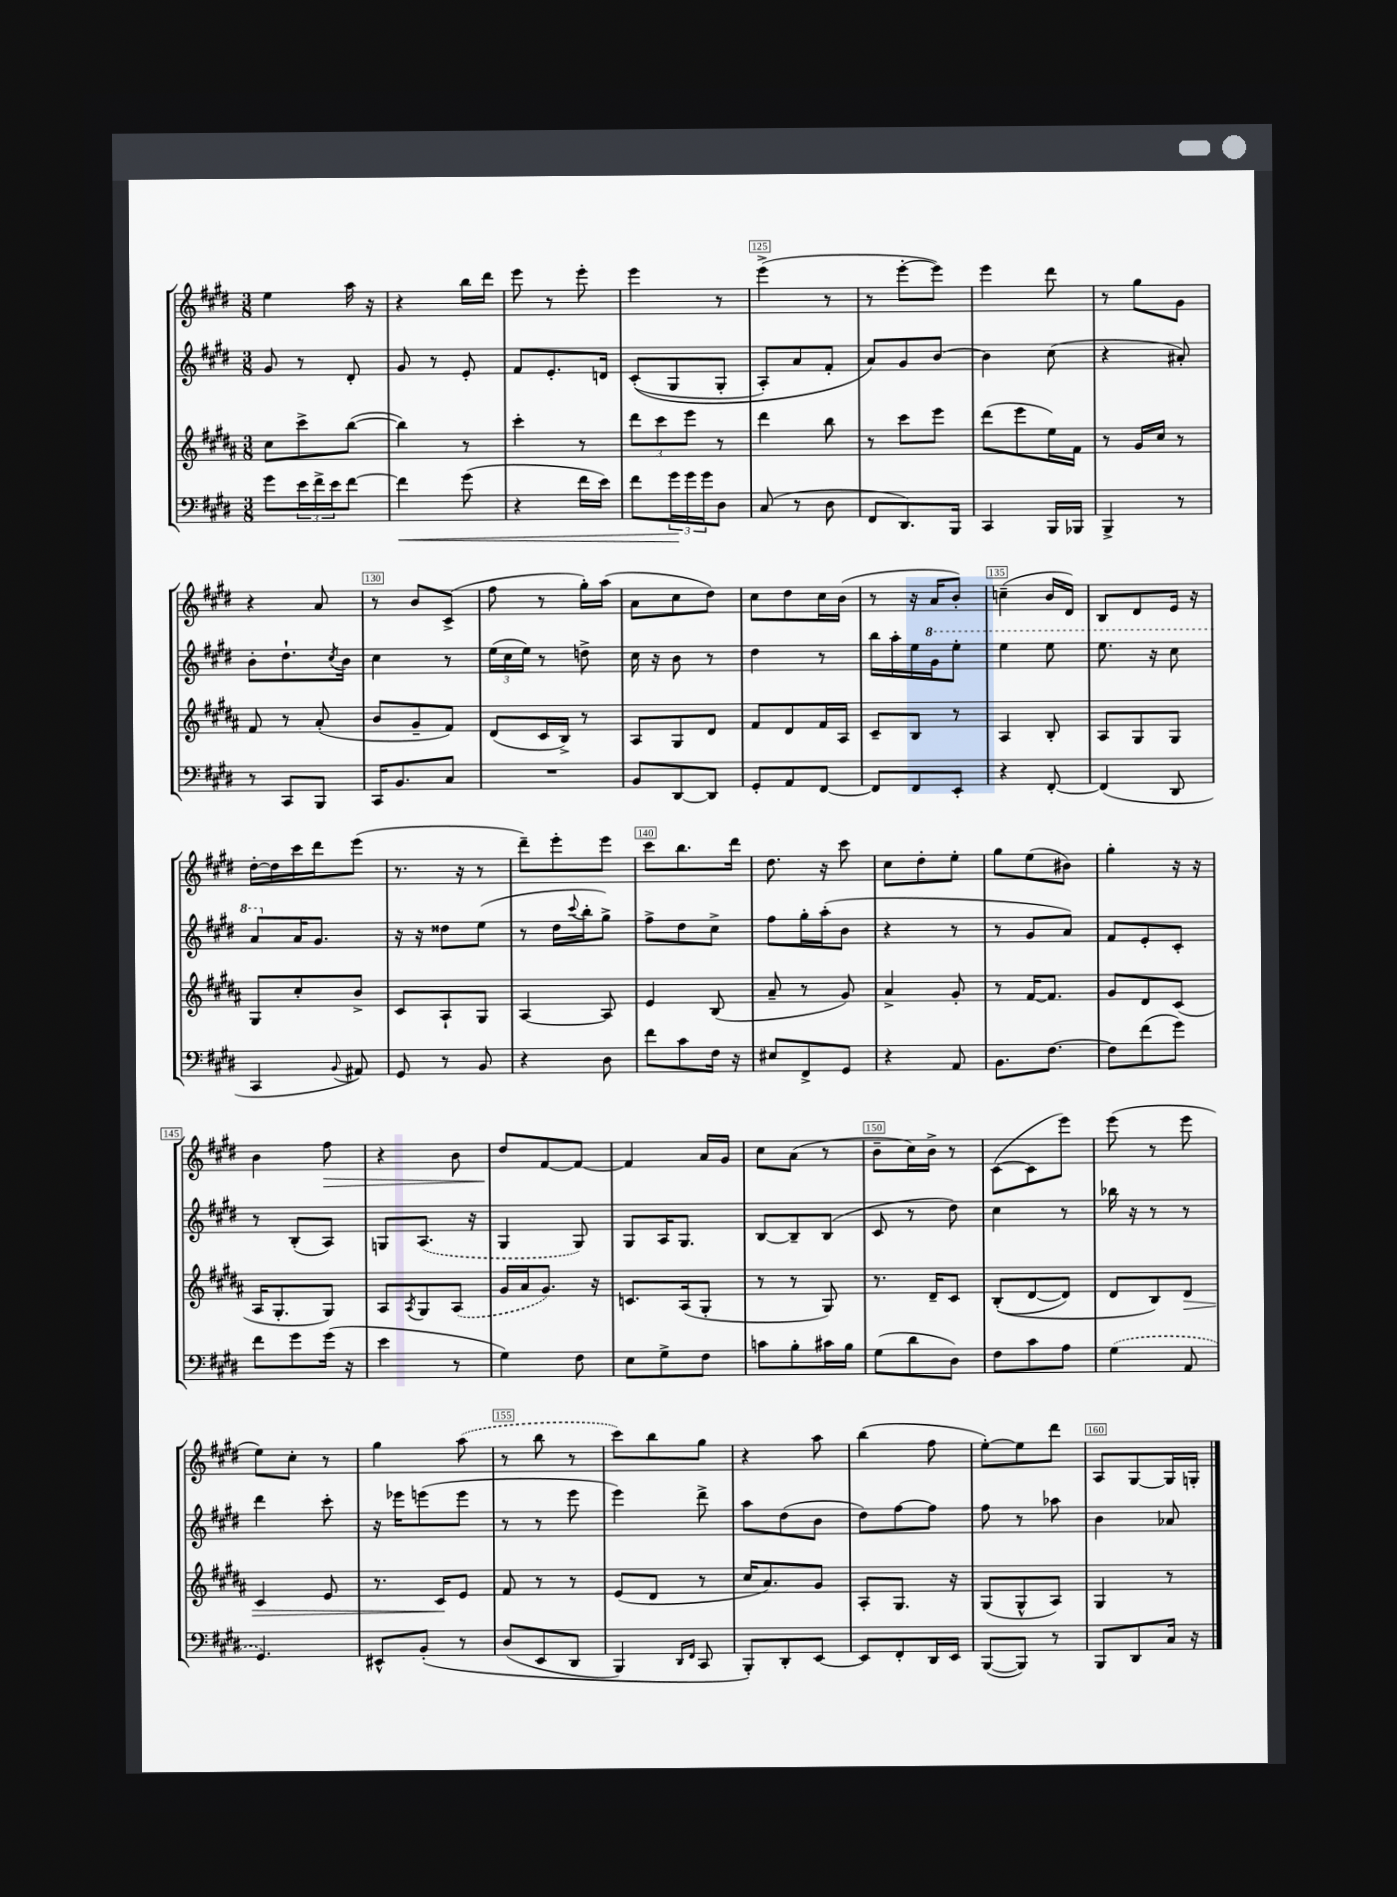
<<
\new StaffGroup <<
\new Staff = "s0" {
    \clef treble \key e \major \numericTimeSignature \time 3/8
    e''4 a''16 r16 |
    r4 b''16 dis'''16 |
    e'''8 r8 e'''8-. |
    e'''4 r8 |
    e'''4->( r8 |
    r8 e'''8~-. e'''8) |
    e'''4 dis'''8 |
    r8 gis''8 gis'8 |
    r4 a'8 |
    r8 b'8 cis'8->( |
    fis''8 r8 gis''16-.) a''16( |
    a'8 cis''8 dis''8) |
    cis''8 dis''8 cis''16 b'16( |
    r8 r16 a'16 b'8-.) |
    c''4--( b'16 dis'16) |
    b8 dis'8 e'16 r16 |
    dis''16~-. dis''16 cis'''16 dis'''16 e'''8( |
    r8. r16 r8 |
    dis'''8--) e'''8-. e'''8 |
    cis'''8 b''8. dis'''16 |
    dis''8. r16 cis'''8 |
    cis''8 dis''8-. e''8-. |
    gis''8 e''8( bis'8) |
    gis''4-. r16 r16 |
    b'4 fis''8\> |
    r4 b'8 |
    dis''8\! fis'8~ fis'8~ |
    fis'4 a'16 gis'16 |
    cis''8 a'8( r8 |
    b'8-- cis''16) b'16-> r8 |
    cis'8~( cis'8 e'''8) |
    e'''8( r8 e'''8 |
    e''8) cis''8-. r8 |
    gis''4 \once \slurDashed a''8( |
    r8 b''8 r8 |
    cis'''8) b''8 gis''8 |
    r4 a''8 |
    b''4( fis''8 |
    e''8~-.) e''8 dis'''8 |
    a8 gis8~ gis16 g16-. \bar "|." |
}
\new Staff = "s1" {
    \clef treble \key e \major \numericTimeSignature \time 3/8
    gis'8 r8 dis'8-. |
    gis'8 r8 e'8-. |
    fis'8 e'8.-. d'16 |
    cis'8-.(\( gis8 gis8-. |
    a8-.) a'8 fis'8-. |
    a'8\) gis'8 b'8~ |
    b'4 cis''8( |
    r4 ais'8-.) |
    b'8-. dis''8.-! \acciaccatura { cis''8 } b'16 |
    cis''4 r8 |
    \tuplet 3/2 { e''16( cis''16 e''16) } r8 d''8-> |
    cis''16 r16 b'8 r8 |
    dis''4 r8 |
    b''16 a''16-. e''16 \ottava #1 gis''16 e'''8-. |
    e'''4 e'''8 |
    e'''8. r16 cis'''8 |
    a''8 \ottava #0 a'16 gis'8. |
    r16 r16 disis''8 e''8( |
    r8 dis''16 \appoggiatura { cis'''8 } b''16-. gis''8->) |
    fis''8-> dis''8 cis''8-> |
    fis''8 gis''16-. a''16-.( b'8 |
    r4 r8 |
    r8 gis'8 a'8) |
    fis'8 e'8-. cis'8-. |
    r8 b8-.( a8) |
    g8 \once \slurDashed a8.( r16 |
    gis4 gis8) |
    gis8 a16 gis8. |
    b8~ b8-- b8( |
    cis'8 r8 dis''8) |
    cis''4 r8 |
    bes''16 r16 r8 r8 |
    dis'''4 cis'''8-. |
    r16 ees'''16 e'''8( e'''8 |
    r8 r8 e'''8 |
    e'''4) dis'''8-> |
    a''8 dis''8( b'8 |
    dis''8) fis''8~ fis''8 |
    fis''8 r8 aes''8 |
    b'4 aes'8 \bar "|." |
}
\new Staff = "s2" {
    \clef treble \key b \major \numericTimeSignature \time 3/8
    cis''8 cis'''8-> b''8~( |
    b''4) r8 |
    cis'''4-. r8 |
    \tuplet 3/2 { dis'''8 cis'''8 e'''8 } r8 |
    dis'''4 b''8 |
    r8 cis'''8 e'''8 |
    dis'''8( e'''8 e''16) fis'16 |
    r8 gis'16 cis''16 r8 |
    fis'8 r8 ais'8-.( |
    b'8 gis'8-- fis'8) |
    dis'8( cis'16 b16->) r8 |
    ais8 gis8 dis'8 |
    fis'8 dis'8 fis'16 ais16 |
    cis'8-- b8 r8 |
    ais4 b8-. |
    ais8 gis8 gis8 |
    gis8 cis''8-. b'8-> |
    cis'8 ais8-! gis8 |
    ais4~ ais8 |
    e'4 b8( |
    ais'8-- r8 gis'8) |
    ais'4-> gis'8-. |
    r8 fis'16~ fis'8. |
    gis'8 dis'8 cis'8( |
    ais16 gis8.-. gis8) |
    ais8 \acciaccatura { ais8 } gis8 \once \slurDashed ais8( |
    gis'16 ais'16 gis'8.) r16 |
    c'8. ais16( gis8-. |
    r8 r8 gis8) |
    r8. dis'16-- cis'8 |
    b8-.(\( dis'8~ dis'8) |
    dis'8 b8\) dis'8\> |
    cis'4 e'8 |
    r8. cis'16\! e'8 |
    fis'8 r8 r8 |
    e'8( dis'8 r8 |
    cis''16 ais'8.) gis'8 |
    ais8-. gis8. r16 |
    gis8( gis8-^ ais8) |
    gis4 r8 \bar "|." |
}
\new Staff = "s3" {
    \clef bass \key e \major \numericTimeSignature \time 3/8
    gis'8 \tuplet 3/2 { e'16 fis'16-> e'16 } fis'8~ |
    fis'4\< gis'8( |
    r4 fis'16 e'16) |
    fis'8 \tuplet 3/2 { gis'16\! gis'16 gis'16 } dis8 |
    cis8( r8 dis8 |
    fis,8 dis,8.) b,,16 |
    cis,4 b,,16 bes,,16 |
    b,,4-> r8 |
    r8 cis,8 b,,8 |
    cis,16 b,8. cis8 |
    R4. |
    b,8 dis,8~ dis,8 |
    gis,8-. a,8 fis,8~ |
    fis,8 fis,8 e,8-. |
    r4 fis,8~-. |
    fis,4( dis,8 |
    cis,4 \appoggiatura { b,8 } ais,8) |
    gis,8 r8 b,8 |
    r4 dis8 |
    fis'8 cis'8 fis16 r16 |
    eis8 fis,8-> gis,8 |
    r4 a,8 |
    b,8. fis8.~ |
    fis8 fis'8( gis'8) |
    fis'8 gis'8 gis'16( r16 |
    e'4 r8 |
    gis4) fis8 |
    e8 gis8-> fis8 |
    c'8 b8-. cis'16 b16 |
    gis8( dis'8 dis8) |
    fis8 cis'8 a8 |
    \once \slurDashed gis4( a,8 |
    gis,4.) |
    eis,8-^ b,8-.\( r8 |
    dis8( e,8 dis,8 |
    b,,4) \grace { dis,16 fis,16 } cis,8 |
    b,,8-.\) dis,8-. e,8~ |
    e,8 fis,8-. dis,16 e,16 |
    b,,8~( b,,8) r8 |
    b,,8 dis,8 cis16 r16 \bar "|." |
}
>>
>>
\layout { \context { \Score currentBarNumber = #121 \override BarNumber.break-visibility = ##(#f #t #t) barNumberVisibility = #(every-nth-bar-number-visible 5) \override BarNumber.stencil = #(make-stencil-boxer 0.1 0.3 ly:text-interface::print) } }
